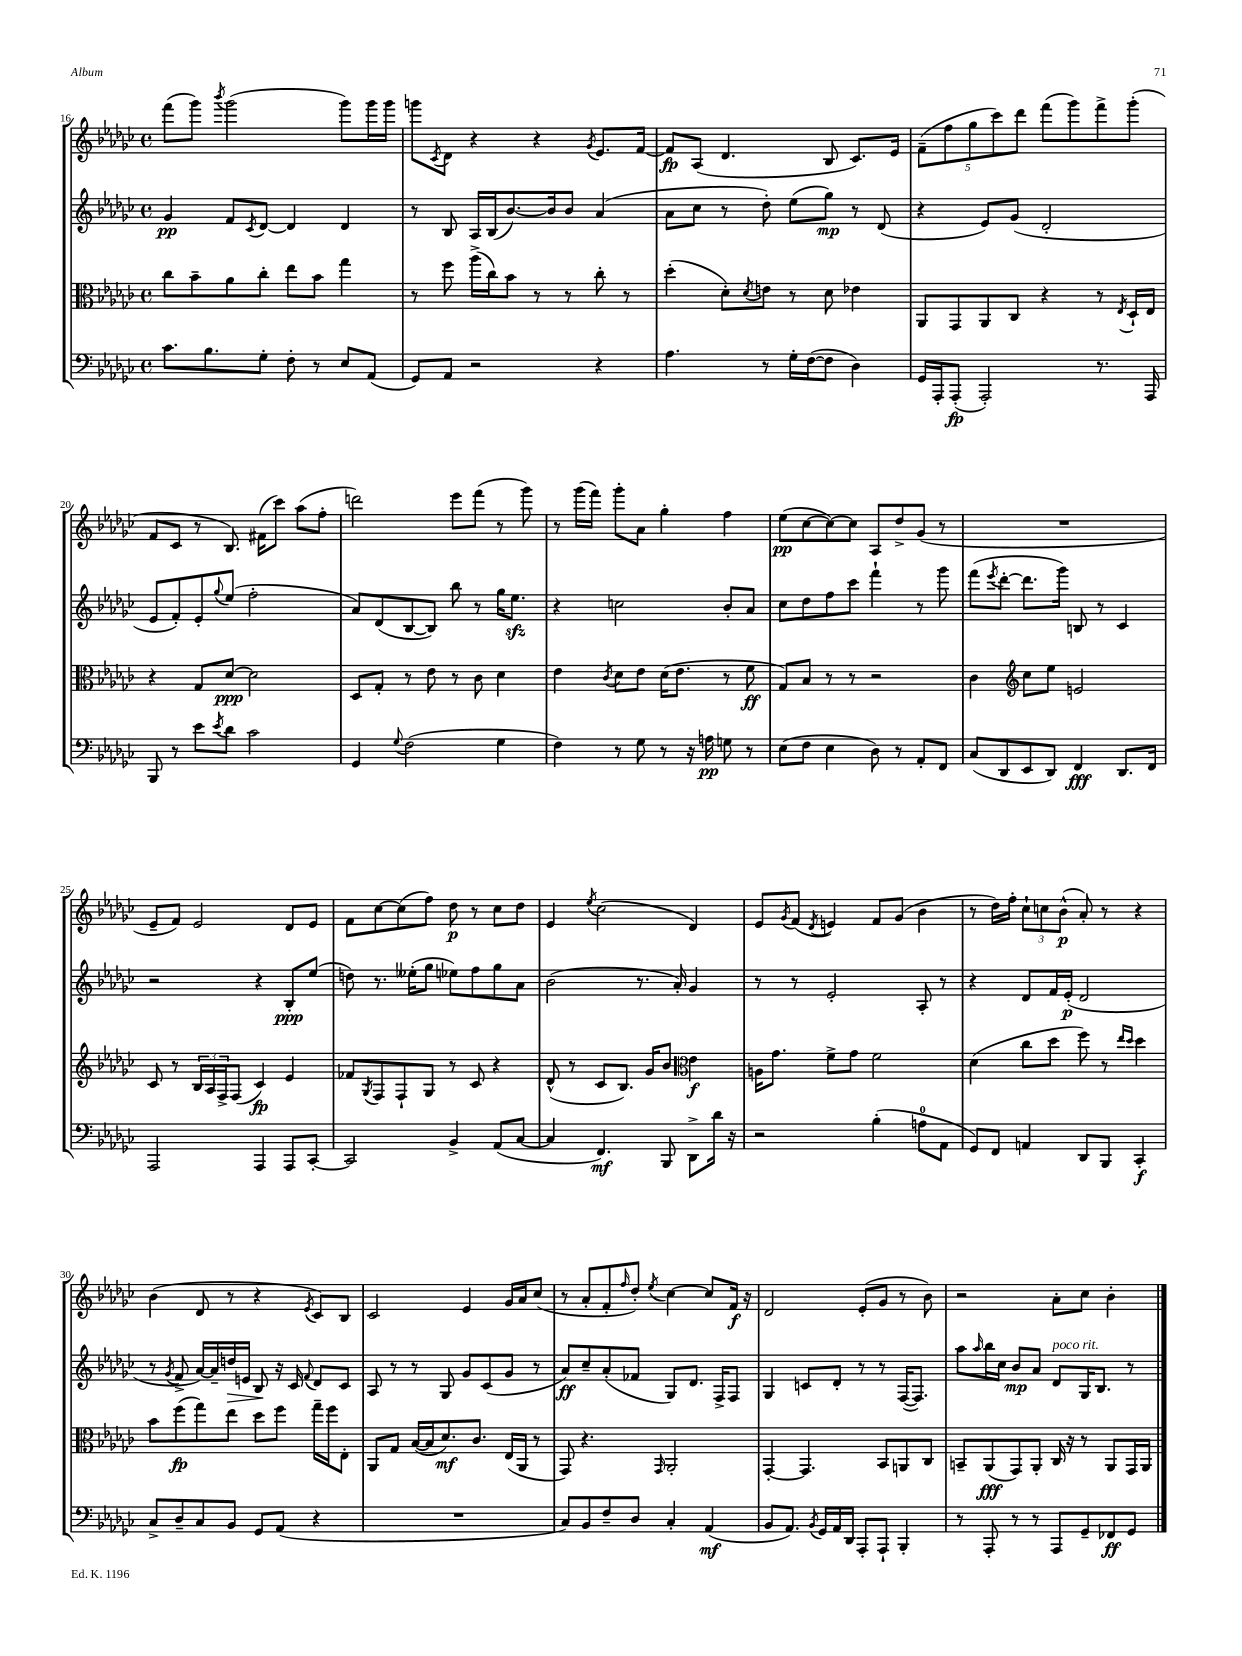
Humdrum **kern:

**kern	**kern	**kern	**kern
*staff4	*staff3	*staff2	*staff1
*clefF4	*clefC3	*clefG2	*clefG2
*k[b-e-a-d-g-c-]	*k[b-e-a-d-g-c-]	*k[b-e-a-d-g-c-]	*k[b-e-a-d-g-c-]
*M4/4	*M4/4	*M4/4	*M4/4
*met(c)	*met(c)	*met(c)	*met(c)
8.c-	8cc-	4g-	(8fff
.	8b-~	.	8ggg-)
8.B-	.	.	.
.	.	.	8qbbb-
.	8a-	8f	(2ggg-
.	.	8qc-	.
8G-'	8cc-'	[8d-	.
8F'	8ee-	4d-]	.
8r	8b-	.	.
8E-	4gg-	4d-	8ggg-)
(8AA-	.	.	16ggg-
.	.	.	16ggg-
=	=	=	=
8GG-)	8r	8r	8ggg
.	.	.	8qc-
8AA-	8ff	8B-	8d-
2r	(16aa-^	16A-	4r
.	16cc-)	(16B-	.
.	8b-	[8.b-)	.
.	8r	.	4r
.	.	16b-]	.
.	8r	8b-	.
.	.	.	8qg-
4r	8cc-'	(4a-	8.e-
.	8r	.	.
.	.	.	[16f
=	=	=	=
4.A-	(4dd-'	8a-	8f]
.	.	8cc-	(8A-
.	8d-')	8r	4.d-
.	8qd-	.	.
8r	8e	8dd-')	.
16G-'	8r	(8ee-	.
([16F	.	.	.
8F]	8d-	8gg-)	8B-
4D-)	4e-	8r	8.c-)
.	.	(8d-	.
.	.	.	16e-
=	=	=	=
16GG-	8AA-	4r	(10f~
16AAA-'	.	.	.
.	.	.	10ff
(8AAA-'	8GG-	.	.
.	.	.	10gg-
2AAA-')	8AA-	8e-)	.
.	.	.	10ccc-)
.	8C-	(8g-	.
.	.	.	10ddd-
.	4r	2d-'	(8fff
.	.	.	8ggg-)
8.r	8r	.	8fff^
.	8qE-	.	.
.	16D-`	.	(8ggg-'
16AAA-	16E-	.	.
=	=	=	=
8BBB-	4r	8e-	8f
8r	.	8f')	8c-
8e-	8G-	8e-'	8r
8qe-	.	8qqgg-	.
8d-	[8d-	(8ee-	8.B-)
2c-	2d-]	2ff'	.
.	.	.	(16f#
.	.	.	8ccc-)
.	.	.	(8aa-
.	.	.	8ff'
=	=	=	=
4GG-	8D-	8a-)	2ddd)
.	8G-'	(8d-	.
8qqG-	.	.	.
(2F	8r	[8B-	.
.	8e-	8B-])	.
.	8r	8bb-	8eee-
.	8c-	8r	(8fff
4G-	4d-	16gg-	8r
.	.	8.ee-	.
.	.	.	8ggg-)
=	=	=	=
4F)	4e-	4r	8r
.	.	.	(16ggg-
.	.	.	16fff)
.	8qc-	.	.
8r	8d-	2cc	8ggg-'
8G-	8e-	.	8a-
8r	(16d-	.	4gg-'
.	8.e-	.	.
16r	.	.	.
16A	.	.	.
8G	8r	8b-'	4ff
8r	8f	8a-	.
=	=	=	=
(8E-	8G-)	8cc-	(8ee-
8F	8B-	8dd-	[8cc-
4E-	8r	8ff	8cc-_)
.	8r	8ccc-	8cc-]
8D-)	2r	4fff`	8A-
8r	.	.	8dd-^
8AA-'	.	8r	(8g-
8FF	.	8ggg-	8r
=	=	=	=
(8C-	4c-	(8fff	1r
.	.	8qeee-	.
8DD-	.	[8ddd-'	.
*	*clefG2	*	*
8EE-	8cc-	8.ddd-]	.
8DD-)	8ee-	.	.
.	.	16ggg-)	.
4FF	2e	8B	.
.	.	8r	.
8.DD-	.	4c-	.
16FF	.	.	.
=	=	=	=
2AAA-	8c-	2r	8e-~
.	8r	.	8f)
.	24B-	.	2e-
.	24A-	.	.
.	24F^	.	.
.	(8F	.	.
4AAA-	4c-)	4r	.
8AAA-	4e-	8B-'	8d-
[8CC-'	.	(8ee-	8e-
=	=	=	=
2CC-]	8f-	8dd)	8f
.	8qG-	.	.
.	8F	8.r	[8cc-
.	8F`	.	(8cc-]
.	.	(16ee--'	.
.	8G-	8gg-	8ff)
4BB-^	8r	8ee-)	8dd-
.	8c-	8ff	8r
(8AA-	4r	8gg-	8cc-
[8C-	.	8a-	8dd-
=	=	=	=
4C-]	(8d-^^	(2b-	4e-
.	8r	.	.
.	.	.	8qee-
4.FF)	8c-	.	(2cc-
.	8.B-)	.	.
.	.	8.r	.
.	16g-	.	.
8BBB-	8b-	.	.
.	.	16a-')	.
*	*clefC3	*	*
8DD-^	4e-	4g-	4d-)
16d-	.	.	.
16r	.	.	.
=	=	=	=
2r	16A	8r	8e-
.	8.g-	.	.
.	.	.	8qg-
.	.	8r	(8f
.	.	.	8qd-
.	8f^	2e-'	4e)
.	8g-	.	.
(4B-'	2f	.	8f
.	.	.	(8g-
8A	.	8A-'	4b-
8AA-	.	8r	.
=	=	=	=
8GG-)	(4d-	4r	8r
8FF	.	.	16dd-)
.	.	.	16ff'
4AA	8cc-	8d-	12cc-`
.	.	.	12cc
.	8dd-	16f	.
.	.	.	(12b-^^
.	.	(16e-'	.
8DD-	8ff)	2d-	8a-')
8BBB-	8r	.	8r
.	16qqee-	.	.
.	16qqdd-	.	.
4CC-'	4dd-	.	4r
=	=	=	=
8C-^	8b-	8r	(4b-
.	.	8qg-	.
8D-~	(8ff	8f^	.
8C-	8gg-)	[16a-)	8d-
.	.	16a-~]	.
8BB-	8ee-	16dd	8r
.	.	16e	.
8GG-	8dd-	8B-	4r
(8AA-	8ff	16r	.
.	.	16c-	.
.	.	8qqf	8qe-
4r	16gg-~	8d-	8c-)
.	16ff	.	.
.	8E-'	8c-	8B-
=	=	=	=
1r	8AA-	8A-	2c-
.	8G-	8r	.
.	([16B-	8r	.
.	16B-]	.	.
.	8.d-)	8G-	.
.	.	8g-	4e-
.	8.c-	.	.
.	.	(8c-	.
.	(16E-	8g-	16g-
.	16AA-	.	16a-
.	8r	8r	(8cc-
=	=	=	=
8C-)	8GG-)	8a-)	8r
8BB-	4.r	8cc-~	8a-'
8F~	.	(8a-'	8f'
.	.	.	16qqff
8D-	.	8f-	8dd-')
.	16qqGG-	.	8qee-
4C-'	2AA-'	8G-)	[4cc-
.	.	8.d-	.
(4AA-	.	.	8cc-]
.	.	16F^	.
.	.	8F	16f
.	.	.	16r
=	=	=	=
8BB-	[4GG-'	4G-	2d-
8.AA-)	.	.	.
.	4.GG-]	8c	.
8qBB-	.	.	.
16GG-	.	.	.
16AA-	.	8d-'	.
16DD-	.	.	.
8AAA-'	.	8r	(8e-'
8AAA-`	8BB-	8r	8g-
4BBB-'	8AA	([16F	8r
.	.	8.F])	.
.	8C-	.	8b-)
=	=	=	=
8r	8BB~	8aa-	2r
.	.	16qqaa-	.
8AAA-'	(8AA-	16bb-	.
.	.	16cc-	.
8r	8GG-)	8b-	.
8r	8AA-'	8a-	.
8AAA-	16C-	8d-	8a-'
.	16r	.	.
8GG-~	8r	16G-	8cc-
.	.	8.B-	.
8FF-	8AA-	.	4b-'
8GG-	16GG-	8r	.
.	16AA-	.	.
==	==	==	==
*-	*-	*-	*-
